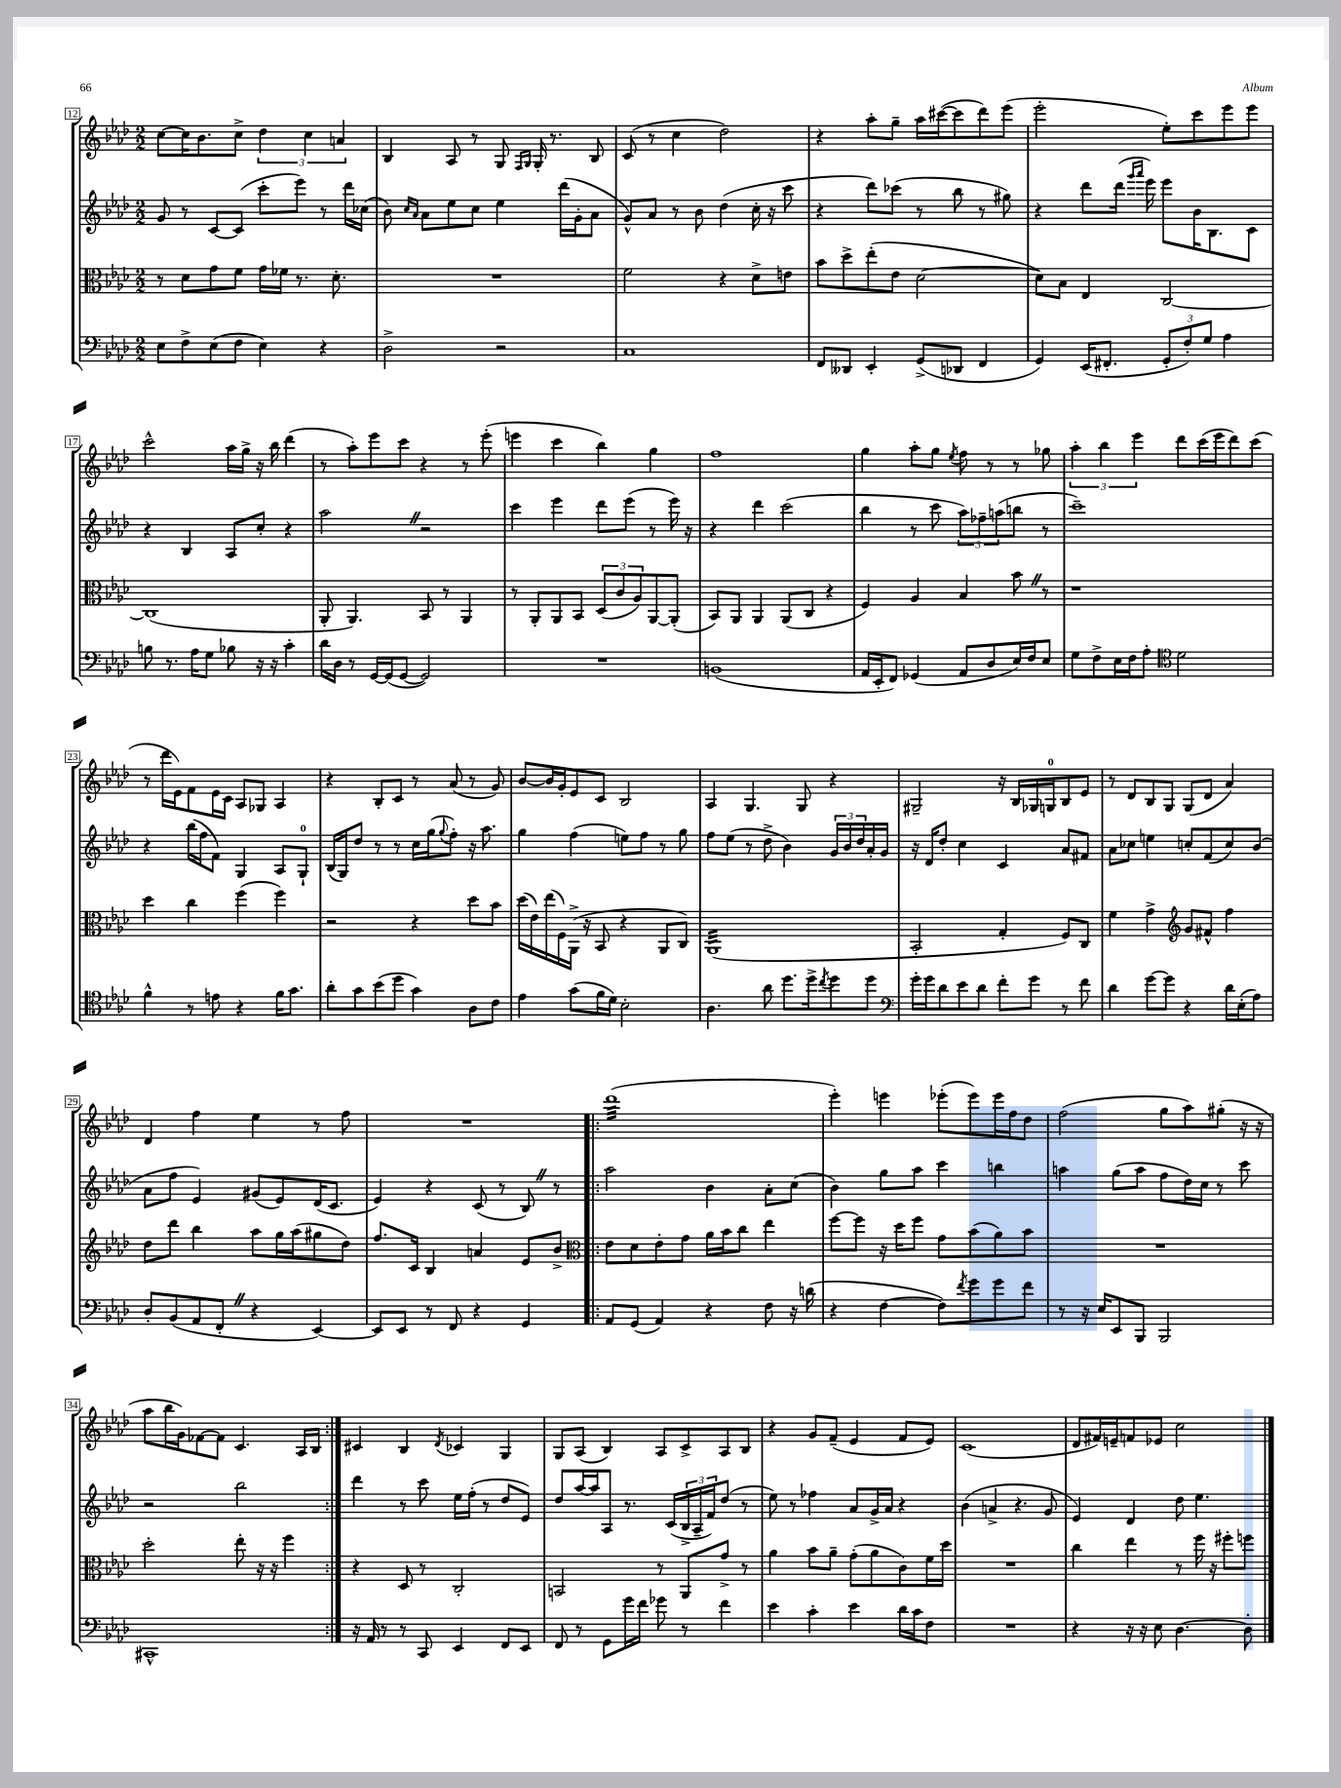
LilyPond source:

<<
\new StaffGroup <<
\new Staff = "s0" {
    \clef treble \key aes \major \numericTimeSignature \time 2/2
    c''8~ c''16 bes'8. c''8-> \tuplet 3/2 { des''4 c''4 a'4 } |
    bes4 aes8 r8 g8 \grace { f16 g16 } g16-. r8. bes8 |
    c'8( r8 c''4 des''2) |
    r4 aes''8-. g''8-- aes''16 cis'''16~( cis'''8 des'''8) ees'''8( |
    ees'''2-. ees''8-.) c'''8 ees'''8 ees'''8 |
    c'''2-^ aes''16 g''16-> r16 bes''16 des'''4( |
    r8 aes''8-.) ees'''8 c'''8 r4 r8 ees'''8-.( |
    e'''4 c'''4 bes''4) g''4 |
    f''1 |
    g''4 aes''8-. g''8 \acciaccatura { ees''8 } f''8 r8 r8 ges''8 |
    \tuplet 3/2 { aes''4-. bes''4 ees'''4 } des'''8 c'''16( ees'''16 des'''8) c'''8( |
    r8 des'''16 ees'16) f'8 ees'16 c'16 aes8 ges8 aes4 |
    r4 bes8-. c'8 r8 aes'8( r8 g'8) |
    bes'8~ bes'16 g'16-. ees'8 c'8 bes2 |
    aes4 g4. g8 r4 |
    gis2-- r16 bes16 ges16 g16-0 bes8 ees'8 |
    r8 des'8 bes8 g8 g8( des'8 aes'4) |
    des'4 f''4 ees''4 r8 f''8 |
    R1 |
    \repeat volta 2 { des'''1:32( |
    ees'''4-.) e'''4 ees'''8-.( ees'''8) ees'''16 f''16 des''8 |
    f''2( g''8 aes''8) gis''8-.( r16 r16 |
    aes''8 bes''16 g'16) fes'8~ fes'8 c'4. aes16 bes16 | }
    cis'4 bes4 \acciaccatura { des'8 } ces'4 g4 |
    g8 aes8( bes4) aes8 c'8-> aes8 bes8 |
    r4 g'8 f'8--( ees'4 f'8 ees'8) |
    c'1( |
    des'8 fis'16) e'16-- f'8 ees'8 c''2 \bar "|." |
}
\new Staff = "s1" {
    \clef treble \key aes \major \numericTimeSignature \time 2/2
    g'8 r8 c'8~ c'8( c'''8-. ees'''8) r8 des'''16 ces''16( |
    bes'8) \grace { c''16 aes'16 } aes'8 ees''8 c''8 ees''4 des'''16( g'16-. aes'8 |
    g'8-^) aes'8 r8 bes'8 des''4( c''16-. r16 c'''8 |
    r4 des'''8) ces'''8( r8 bes''8 r8 gis''8) |
    r4 des'''8 des'''16( \grace { g'''16 aes'''16 } ees'''16) ees'''8 bes'16 bes8. c'8 |
    r4 bes4 aes8 c''8-. r4 |
    aes''2 \once \override BreathingSign.text = \markup { \musicglyph "scripts.caesura.straight" } \breathe r2 |
    c'''4 ees'''4 des'''8 ees'''8( r8 ees'''16) r16 |
    r4 des'''4 c'''2( |
    bes''4 r8 c'''8 \tuplet 3/2 { aes''8) fes''8-- a''8( } b''8 r8 |
    c'''1--) |
    r4 bes''16( f''16 f'8) g4 aes8 g8-0-! |
    bes16( g16) des''8 r8 r8 c''16 g''16( \appoggiatura { g''8 } f''8-.) r16 aes''8. |
    g''4 f''4( e''8) f''8 r8 g''8 |
    f''8 ees''8( r8 des''8-> bes'4) \tuplet 3/2 { g'16 bes'16 des''16 } aes'16-. g'16 |
    r16 des'16 des''8-. c''4 c'4 aes'8 fis'8 |
    aes'8 ces''8 e''4 c''8-. f'8( c''8) bes'8( |
    aes'8 f''8 ees'4) gis'8( ees'8) des'16( c'8. |
    ees'4) r4 c'8( r8 bes8) \once \override BreathingSign.text = \markup { \musicglyph "scripts.caesura.straight" } \breathe r8 |
    \repeat volta 2 { aes''2 bes'4 aes'8-. c''8( |
    bes'4) g''8 aes''8 c'''4 b''4 |
    a''4 g''8( a''8 f''8 des''16) c''16 r8 c'''8 |
    r2 bes''2 | }
    des'''4 r8 c'''8 ees''16 f''16-.( r8 des''8 ees'8) |
    des''8 aes''16~ aes''16 aes8 r8. c'16( \tuplet 3/2 { bes16-> aes16-- f'16) } des''8( r8 |
    ees''8) r8 fes''4 aes'8 g'16-> aes'16 r4 |
    bes'4( a'4-> r4. g'8 |
    ees'4) des'4 des''8 ees''4. \bar "|." |
}
\new Staff = "s2" {
    \clef alto \key aes \major \numericTimeSignature \time 2/2
    r8 des'8 g'8 f'8 g'16 fes'16 r8. des'8.-. |
    R1 |
    f'2 r4 des'8-> e'8 |
    bes'8 des''8-> ees''8-.( ees'8 des'2~ |
    des'8) bes8 ees4 c2~ |
    c1( |
    aes,8-. aes,4.) bes,8 r8 aes,4 |
    r8 aes,8-. aes,8 bes,8 \tuplet 3/2 { des8( c'8 aes8) } aes,8~ aes,8-.( |
    bes,8) aes,8 aes,4 aes,8( c8 r4 |
    f4) aes4 bes4 bes'8 \once \override BreathingSign.text = \markup { \musicglyph "scripts.caesura.straight" } \breathe r8 |
    r1 |
    des''4 c''4 f''4( f''4) |
    r2 r4 des''8 bes'8 |
    des''16( ees'16) ees''16( f16) aes,16->( r16 bes,8 r4 aes,8 c8) |
    aes,1:32( |
    bes,2-. g4-. f8) c8 |
    f'4 g'4-> \clef treble g'8 fis'8-^ f''4 |
    des''8 des'''8 bes''4 aes''8 g''16 aes''16( gis''8 des''8) |
    f''8. c'16 bes4 a'4 ees'8 bes'8-> |
    \repeat volta 2 { \clef alto ees'8 des'8 ees'8-. g'8 aes'16 bes'16 c''8 ees''4 |
    f''8~ f''8 r16 des''16 f''8 g'8 bes'8( aes'8) bes'8 |
    R1 |
    des''2-. ees''8-. r16 r16 f''4 | }
    r4 des8 r8 c2-. |
    b,2 r8 aes,8 g'8-> r8 |
    aes'4 bes'8 aes'8-- g'8-.( aes'8 c'8) f'16 des''16 |
    R1 |
    c''4 ees''4 r8 f''16 r16 fis''8-. f''8 \bar "|." |
}
\new Staff = "s3" {
    \clef bass \key aes \major \numericTimeSignature \time 2/2
    ees8 f8-> ees8( f8 ees4) r4 |
    des2-> r2 |
    c1 |
    f,8 deses,8 ees,4-. g,8->( des,8 f,4 |
    g,4) ees,16( fis,8.-. \tuplet 3/2 { g,8-. f8-.) g8 } aes4 |
    b8 r8. aes16 g8 bes8 r16 r16 c'4-. |
    des'16 des16 r8 g,16~ g,16( g,8~ g,2) |
    R1 |
    b,1( |
    aes,16 ees,16-. f,8) ges,4( aes,8 des8 ees16) f16 ees8 |
    g8 f8-> ees16 f16 aes8-. \clef tenor des'2 |
    f'4-^ r8 e'8 r4 f'16 g'8. |
    aes'8-. g'8 bes'8( des''8 g'4) aes8 c'8 |
    ees'4 g'8( f'16 des'16) bes2-. |
    aes4. aes'8 des''8. des''16-> \acciaccatura { c''8 } des''8 des''8 |
    \clef bass g'16-. g'16 des'8 ees'8 des'8 f'8-. g'8 r8 f'8 |
    des'4 g'8~ g'8 r4 des'16 ees16-.( aes8) |
    des8-. bes,8( aes,8 f,8-. \once \override BreathingSign.text = \markup { \musicglyph "scripts.caesura.straight" } \breathe r4 ees,4~) |
    ees,8 ees,8 r8 f,8 r4 g,4 |
    \repeat volta 2 { aes,8 g,8( aes,4) r4 f8 r16 d'16( |
    r4 f4~ f8) \acciaccatura { f'8 } g'8 g'8 f'8 |
    r8 r16 ees16 ees,8 bes,,8 bes,,2 |
    cis,1-^ | }
    r16 aes,16 r8 r8 c,8 ees,4 f,8 ees,8 |
    f,8 r8 g,8 g'16 f'16 ges'8 r8 f'4 |
    ees'4 c'4-. ees'4 des'16 c'16 f8 |
    R1 |
    r4 r16 r16 ees8 des4.~ des8-. \bar "|." |
}
>>
>>
\layout { \context { \Score currentBarNumber = #12 \override BarNumber.stencil = #(make-stencil-boxer 0.1 0.3 ly:text-interface::print) } }
